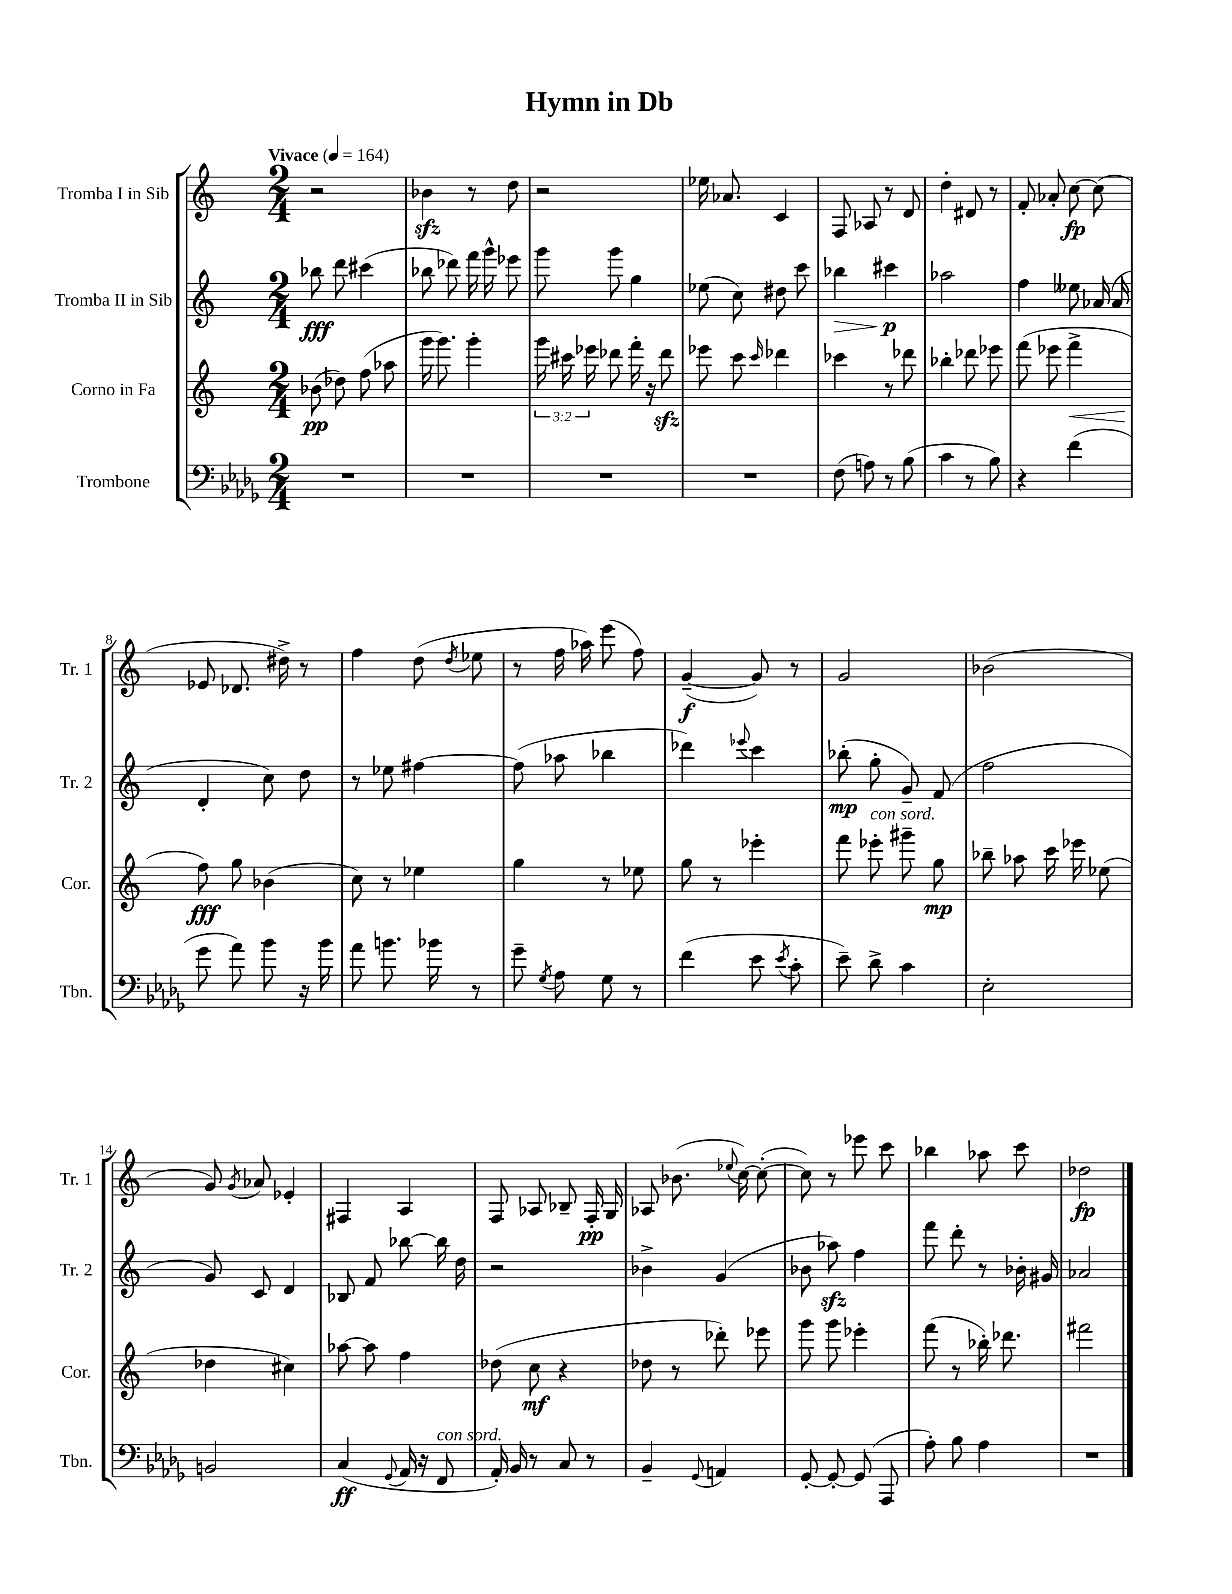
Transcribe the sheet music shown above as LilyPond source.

\header { title = "Hymn in Db" }
<<
\new StaffGroup <<
\new Staff = "s0" \with { instrumentName = "Tromba I in Sib" shortInstrumentName = "Tr. 1" } {
    \clef treble \key c \major \numericTimeSignature \time 2/4 \tempo "Vivace" 4 = 164
    \autoBeamOff r2 |
    bes'4\sfz r8 d''8 |
    r2 |
    ees''16 aes'8. c'4 |
    f8 aes8 r8 d'8 |
    d''4-. dis'8 r8 |
    f'8-. aes'8-. c''8~\fp c''8( |
    ees'8 des'8. dis''16->) r8 |
    f''4 d''8( \acciaccatura { d''8 } ees''8 |
    r8 f''16 aes''16) e'''8( f''8) |
    g'4~--\f( g'8) r8 |
    g'2 |
    bes'2( |
    g'8) \acciaccatura { g'8 } aes'8 ees'4-. |
    fis4 a4 |
    f8 aes8 bes8-- f16-.\pp g16 |
    aes8 bes'8.( \appoggiatura { ees''8 } c''16~) c''8~-.( |
    c''8) r8 ees'''8 c'''8 |
    bes''4 aes''8 c'''8 |
    des''2\fp \bar "|." |
}
\new Staff = "s1" \with { instrumentName = "Tromba II in Sib" shortInstrumentName = "Tr. 2" } {
    \clef treble \key c \major \numericTimeSignature \time 2/4
    \autoBeamOff bes''8\fff d'''8 cis'''4( |
    bes''8 des'''8) f'''16 g'''16-^ ees'''8 |
    g'''8 g'''8 g''4 |
    ees''8( c''8) dis''8 c'''8 |
    bes''4\> cis'''4\p\! |
    aes''2 |
    f''4 eeses''8 aes'16( aes'16 |
    d'4-. c''8) d''8 |
    r8 ees''8 fis''4~ |
    fis''8( aes''8 bes''4 |
    des'''4) \appoggiatura { ees'''8 } c'''4 |
    bes''8-.\mp( g''8-. g'8--) f'8( |
    f''2 |
    g'8) c'8 d'4 |
    bes8 f'8 bes''8~ bes''16 d''16 |
    r2 |
    bes'4-> g'4( |
    bes'8 aes''8\sfz) f''4 |
    f'''8 d'''8-. r8 bes'16-. gis'16 |
    aes'2 \bar "|." |
}
\new Staff = "s2" \with { instrumentName = "Corno in Fa" shortInstrumentName = "Cor." } {
    \clef treble \key c \major \numericTimeSignature \time 2/4 \override Staff.TupletNumber.text = #tuplet-number::calc-fraction-text
    \autoBeamOff bes'8\pp( des''8) f''8( aes''8 |
    g'''16 g'''8.) g'''4-. |
    \tuplet 3/2 { g'''16 cis'''16 ees'''16 } des'''8 f'''16-. r16 des'''8\sfz |
    ees'''8 c'''8 \grace { c'''16 } des'''4 |
    ces'''4 r8 des'''8 |
    bes''4-. des'''8 ees'''8 |
    f'''8( ees'''8 f'''4->\< |
    f''8\fff\!) g''8 bes'4( |
    c''8) r8 ees''4 |
    g''4 r8 ees''8 |
    g''8 r8 ees'''4-. |
    f'''8 ees'''8-.^\markup { \italic "con sord." } gis'''8-- g''8\mp |
    bes''8-- aes''8 c'''16 ees'''16 ees''8( |
    des''4 cis''4) |
    aes''8~ aes''8 f''4 |
    des''8( c''8\mf r4 |
    des''8 r8 des'''8-.) ees'''8 |
    g'''8 g'''8 ees'''4-. |
    f'''8( r8 bes''16-.) des'''8. |
    fis'''2 \bar "|." |
}
\new Staff = "s3" \with { instrumentName = "Trombone" shortInstrumentName = "Tbn." } {
    \clef bass \key des \major \numericTimeSignature \time 2/4
    \autoBeamOff R2 |
    R2 |
    R2 |
    R2 |
    f8( a8) r8 bes8( |
    c'4 r8 bes8) |
    r4 f'4( |
    ges'8 aes'8) bes'8 r16 bes'16 |
    aes'8 b'8. bes'16 r8 |
    ges'8-- \acciaccatura { ges8 } aes8 ges8 r8 |
    f'4( ees'8 \acciaccatura { ees'8 } c'8-. |
    ees'8--) des'8-> c'4 |
    ees2-. |
    b,2 |
    c4\ff( \appoggiatura { ges,8 } aes,16 r16 f,8^\markup { \italic "con sord." } |
    aes,16-.) bes,16 r8 c8 r8 |
    bes,4-- \appoggiatura { ges,8 } a,4 |
    ges,8~-. ges,8~-. ges,8( aes,,8 |
    aes8-.) bes8 aes4 |
    R2 \bar "|." |
}
>>
>>
